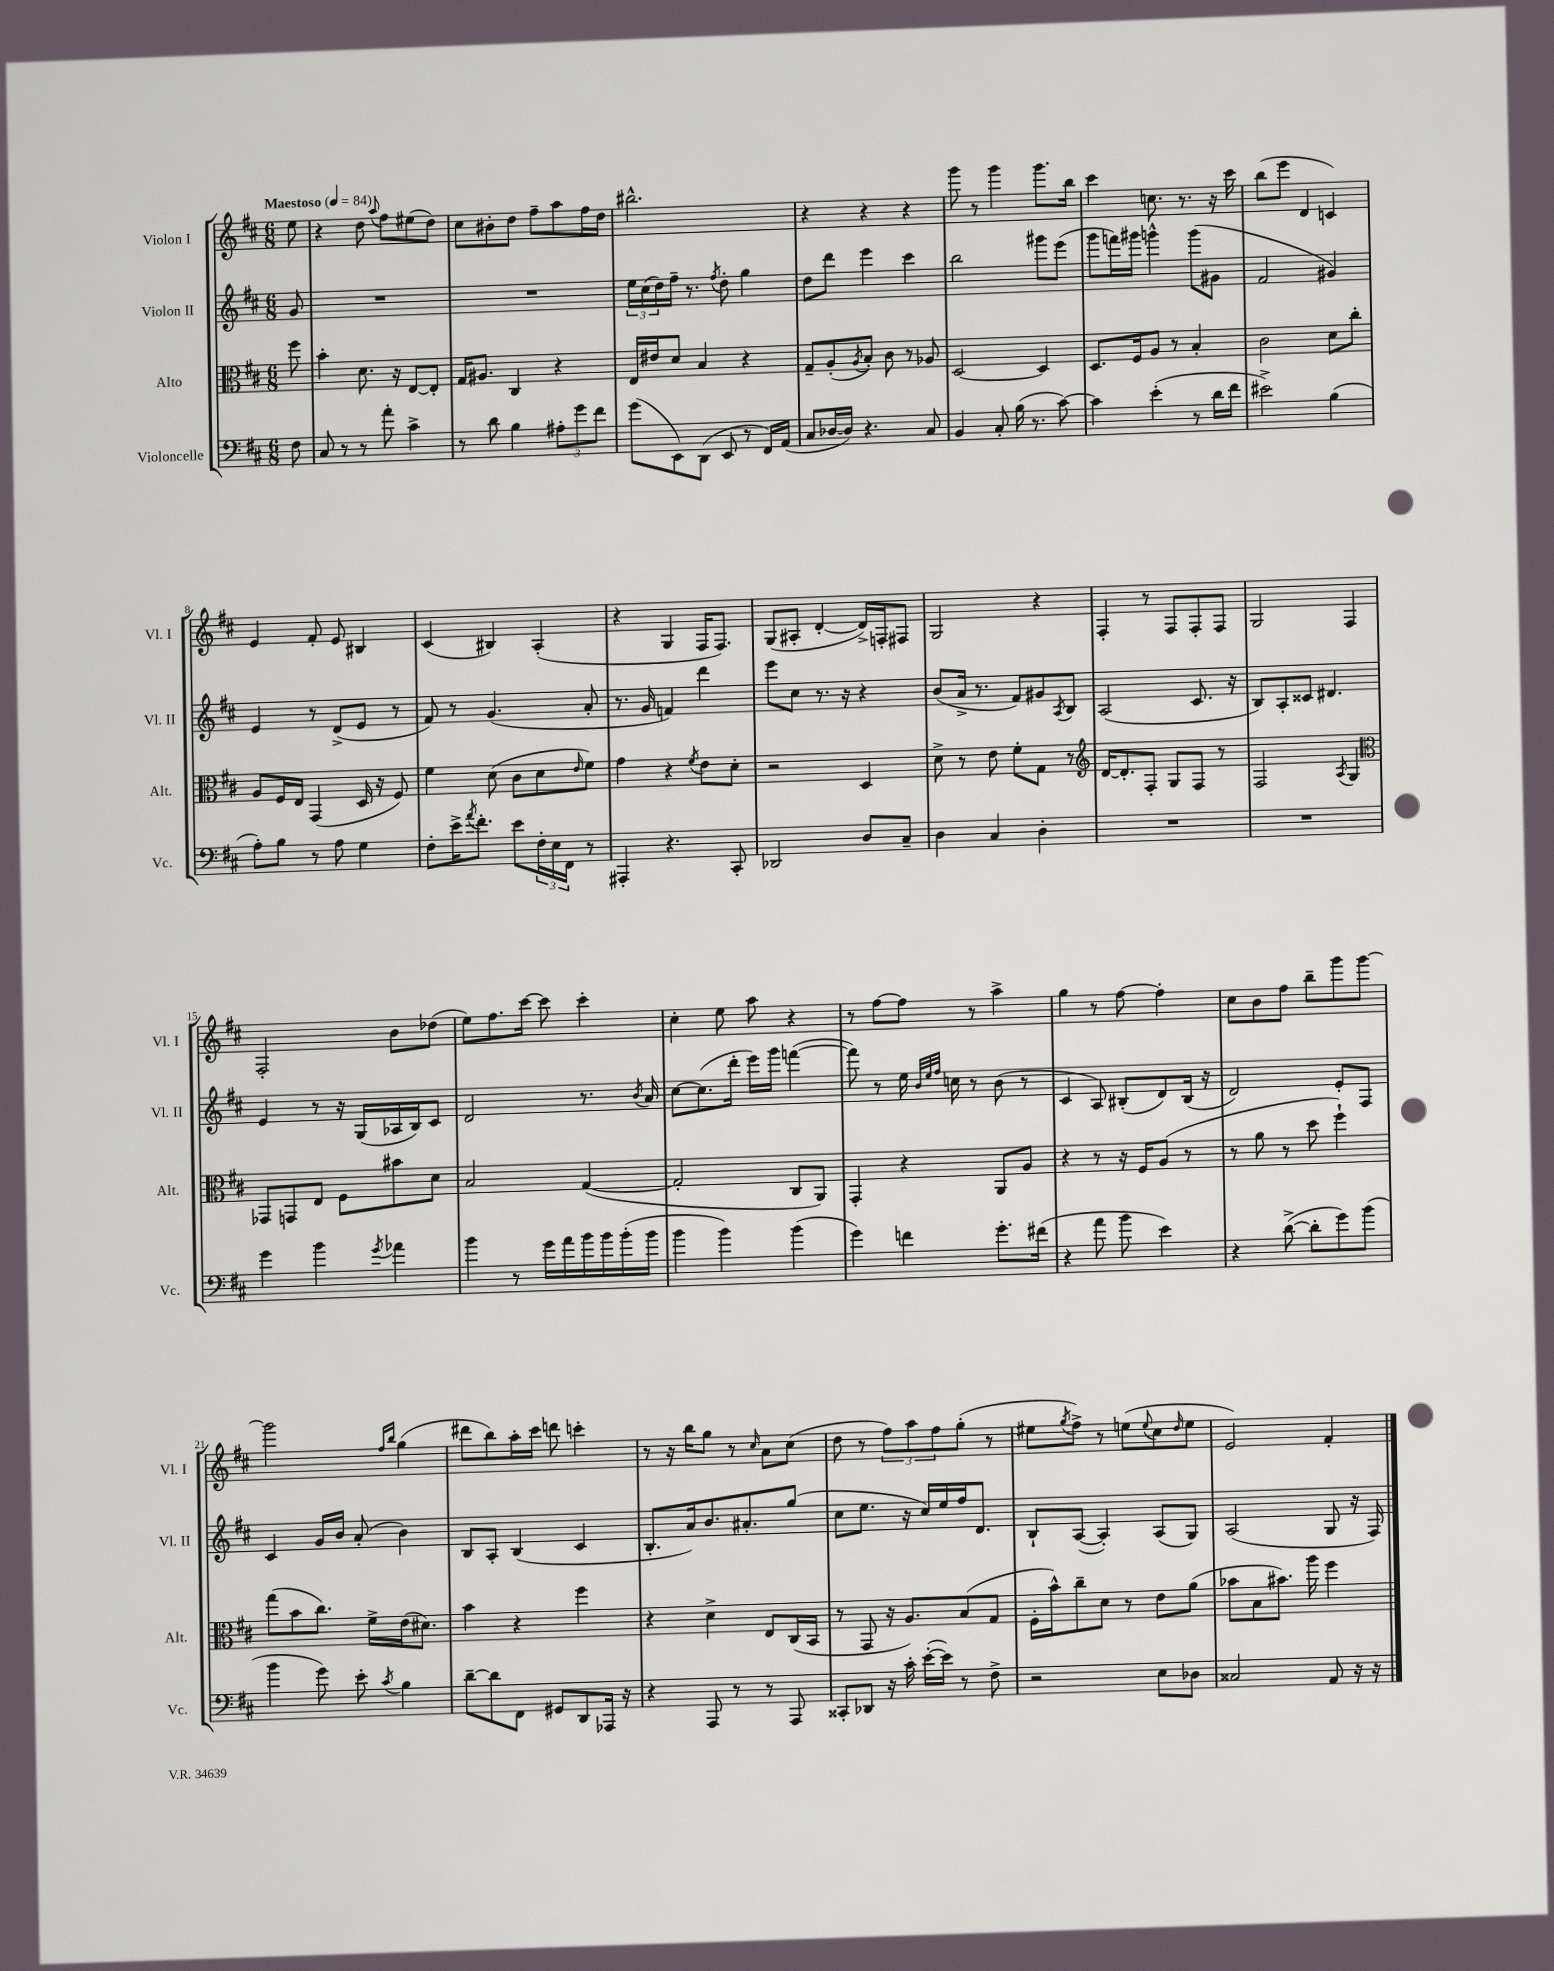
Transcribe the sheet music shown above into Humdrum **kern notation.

**kern	**kern	**kern	**kern
*part4	*part3	*part2	*part1
*staff4	*staff3	*staff2	*staff1
*I"Violoncelle	*I"Alto	*I"Violon II	*I"Violon I
*I'Vc.	*I'Alt.	*I'Vl. II	*I'Vl. I
*clefF4	*clefC3	*clefG2	*clefG2
*k[f#c#]	*k[f#c#]	*k[f#c#]	*k[f#c#]
*M6/8	*M6/8	*M6/8	*M6/8
*MM84	*MM84	*MM84	*MM84
=	=	=	=
!	!	!	!LO:TX:a:B:t=Maestoso
8F#\	8ff#\	8g/	8ee\
=1	=1	=1	=1
8C#/	4b'\	2.r	4r
8r	.	.	.
8r	8.d\	.	8dd\
.	.	.	8qqaa/
8a'\	.	.	8ff#\L
.	16r	.	.
4c#^\	[8E/L	.	(8ee#X\
.	8E'/J]	.	8dd\J)
=2	=2	=2	=2
8r	16G/KL	2.r	8cc#\L
.	8.A#X/J	.	.
8d\	.	.	8b#X'\
4B\	4C#/	.	8dd\J
.	.	.	8ff#~\L
12A#X'\L	4r	.	8aa\
12g\	.	.	.
.	.	.	16ff#\L
12f#\J	.	.	.
.	.	.	16dd\JJ
=3	=3	=3	=3
(8g\L	16E/LL	24ee\LL	2.bb#X^^\
.	.	(24cc#\	.
.	16e#X/J	.	.
.	.	24dd\)	.
8EE\)	8d/J	16ff#~\JJ	.
.	.	8.r	.
(8DD\J	4B/	.	.
.	.	8qff#/	.
8EE/	.	8dd'\	.
8r	4r	4gg\	.
16FF#/LL)	.	.	.
(16AA/JJ	.	.	.
=4	=4	=4	=4
8C#/L	8G~/L	8dd\L	4r
[16D-X/L	(8A'/	8ddd\J	.
16D-/JJ])	.	.	.
.	8qA/	.	.
4.r	8B'/J)	4eee\	4r
.	8c#\	.	.
.	8r	4ccc#\	4r
8C#/	8A-X/	.	.
=5	=5	=5	=5
4BB/	[2D/	2bb\	8ggg\
.	.	.	8r
8C#'/	.	.	4ggg\
(16B\	.	.	.
8.r	.	.	.
.	4D/]	8ggg#X\L	8.ggg\L
[8c#\)	.	(8eee\J	.
.	.	.	16bb\Jk
=6	=6	=6	=6
4c#\]	8.D/L	8ggg\L	4ccc#\
.	.	16fffn\L)	.
.	16F#/k	16ggg#X\JJ	.
(4e'\	8A/J	4gggn^^\	8.ccn\
.	8r	.	.
.	.	.	8.r
8r	4B'/	(8ggg\L	.
16d\LL	.	8g#X\J	16r
16f#\JJ	.	.	16ccc#\
=7	=7	=7	=7
2e#X^\)	2c#\	2f#/	(8bb\L
.	.	.	8eee\J
.	.	.	4d/
(4B\	8d\L	4g#X/)	4cn/)
.	8cc#'\J	.	.
!!LO:LB:g=z
=8	=8	=8	=8
8A'\L)	8A/L	4e/	4e/
8B\J	16F#/L	.	.
.	16E/JJ	.	.
8r	(4GG/	8r	8f#'/
8A\	.	(8d^/L	8e/
4G\	16D/	8e/J	4B#X/
.	16r	.	.
.	8F#/)	8r	.
=9	=9	=9	=9
8F#'\L	4f#\	8f#/)	(4c#/
16e^\K	.	8r	.
8qa/	.	.	.
8.f#'\J	.	.	.
.	(8d\	(4.g/	4B#X/)
8e\L	8c#\L	.	.
24F#'\L	8d\	.	(4A'/
24E\	.	.	.
24FF#\JJ	.	.	.
.	16qqe/	.	.
8r	8f#\J)	8a'/	.
=10	=10	=10	=10
4AAA#X'/	4g\	8.r	4r
.	.	16g/	.
4.r	4r	4fn/)	4G/
.	8qf#/	.	.
.	8e\L	4ddd\	16F#/KL
.	.	.	8.F#/J)
8CC#'/	8d'\J	.	.
=11	=11	=11	=11
2DD-X/	2r	8eee\L	(8G/L
.	.	8cc#\J	8A#X'/J
.	.	8.r	[4d'/
.	.	16r	.
8D/L	4D/	4r	16d^/LL])
.	.	.	16Fn'/J
8C#~/J	.	.	8F#X/J
=12	=12	=12	=12
4D\	8d^\	(8b/L	2G/
.	8r	16a^/Jk	.
.	.	8.r	.
4C#/	8e\	.	.
.	8f#'\L	8f#/L)	.
4D'\	8G\J	8g#X/	4r
.	.	8qA/	.
.	8r	8B/J	.
=13	=13	=13	=13
*	*clefG2	*	*
2.r	[16d/KL	(2A/	4F#'/
.	8.d'/]	.	.
.	8F#'/J	.	8r
.	8G/L	.	8F#/L
.	8F#/J	8.c#/	8F#'/
.	8r	.	8F#/J
.	.	16r	.
=14	=14	=14	=14
2.r	2F#/	8B/L)	2G/
.	.	8A'/	.
.	.	8c##X/J	.
.	.	4.d#X/	.
.	8qA/	.	.
.	4G/	.	4F#/
!!LO:LB:g=z
=15	=15	=15	=15
*	*clefC3	*	*
4g\	8GG-X/L	4e/	2F#'/
.	8GGn/	.	.
4b\	8E/J	8r	.
.	8F#\L	16r	.
.	.	(16G/LL	.
8qg/	.	.	.
4a-X\	8b#X\	16A-X/	8b\L
.	.	16B/J)	.
.	8d\J	8c#/J	(8dd-X\J
=16	=16	=16	=16
4b\	2B/	2d/	8ee\L)
.	.	.	8.ff#\
8r	.	.	.
.	.	.	[16ccc#\Jk
16g\LL	.	.	8ccc#\]
16a\	.	.	.
16b\	([4G/	8.r	4ccc#'\
16b\	.	.	.
(16b'\	.	.	.
.	.	8qb/	.
16b\JJ	.	16a/	.
=17	=17	=17	=17
4b\	2G'/]	[8cc#\L	4cc#'\
.	.	(8.cc#\]	.
4b\)	.	.	8ee\
.	.	16ddd'\Jk	.
.	.	16eee\LL)	8aa\
.	.	16ggg\JJ	.
(4b\	8C#/L	([4fffn\	4r
.	8AA/J)	.	.
=18	=18	=18	=18
4g\)	4GG'/	8fff\])	8r
.	.	8r	[8ff#\L
4fn\	4r	16ee\	8ff#\J]
.	.	32qqb/LLL	.
.	.	32qqee/	.
.	.	32qqff#/JJJ	.
.	.	16ccn\	.
.	.	8r	8r
8.g'\L	8AA/L	(8b\	4aa^\
.	8A/J	8r	.
(16f#X\Jk	.	.	.
=19	=19	=19	=19
4r	4r	4c#/	4gg\
8a\	8r	8A/)	8r
8b\	16r	(8B#X'/L	[8ff#\
.	16F#/KL	.	.
4e\)	(8A/J	8d/)	4ff#'\]
.	8r	(16B#/Jk	.
.	.	16r	.
=20	=20	=20	=20
4r	8r	2d/)	8cc#\L
.	8a\	.	8b\
([8d^\	8r	.	8ff#\J
8d'\L]	8dd\	.	8bb~\L
8g\)	4ff#`\)	8e'/L	8ggg\
(8b\J	.	8F#/J	[8ggg\J
!!LO:LB:g=z
=21	=21	=21	=21
4b\	(8gg\L	4c#/	2ggg\]
.	8b\	.	.
8g\)	8.cc#\J)	16g/LL	.
.	.	16b/JJ	.
8e'\	.	(8a'/	.
.	16f#^\LL	.	.
.	.	.	16qqff#/LL
8qc#/	.	.	16qqbb/JJ
4B\	(16e\J	4b\)	(4gg\
.	8.d#X\J)	.	.
=22	=22	=22	=22
[8d~\L	4b\	8B/L	8ddd#X\L
8d\]	.	8A'/J	8bb\)
8FF#\J	4r	(4B/	16aa'\L
.	.	.	16ccc#\JJ
8GG#X/L	.	.	8dddn\
8DD/	4ff#\	4c#/	4cccn'\
16AAA-X/Jk	.	.	.
16r	.	.	.
=23	=23	=23	=23
4r	4r	8.B'/L	8r
.	.	.	16r
.	.	16a/k)	16bb\KL
8AAA/	4d^\	8.b/	8gg\J
8r	.	.	8r
.	.	8.a#X'/	.
.	.	.	16qqcc#/
8r	8E/L	.	8a\L
8AAA/	(16C#/L	(8gg/J	(8cc#\J
.	16BB/JJ	.	.
=24	=24	=24	=24
8CC##X'/L	8r	8cc#\L	8dd\
8DD-X/J	8GG/	8.ee\J	8r
16r	16r	.	12ff#\L)
16c#'\	8.A/L)	16r	.
.	.	.	12aa\
([16e'\LL	.	16cc#/LL)	.
.	.	.	12ff#\
16e\JJ])	.	16ee/	.
8r	(8B/	16ff#/J	(8gg'\J
.	.	8.d/J	.
8F#^\	8G/J	.	8r
=25	=25	=25	=25
2r	16F#'\LL	8B`/L	8ee#X\L
.	16b^^\J)	.	.
.	.	.	8qgg/
.	8cc#~\	([8A/J	8ff#^\J)
.	8d\J	4A'/])	8r
.	8r	.	(8een\L
.	.	.	8qqee/
8E\L	8e\L	(8A/L	8cc#\
.	.	.	16qqdd/
8D-X\J	(8a\J	8G/J)	8ee\J
=26	=26	=26	=26
2C##X/	8b-X\L	(2A/	2e/)
.	8B\	.	.
.	8.b#X\J)	.	.
.	16aa\	.	.
8AA/	4ff#\	8G/	4f#'/
16r	.	16r	.
16r	.	16F#/)	.
==	==	==	==
*-	*-	*-	*-
